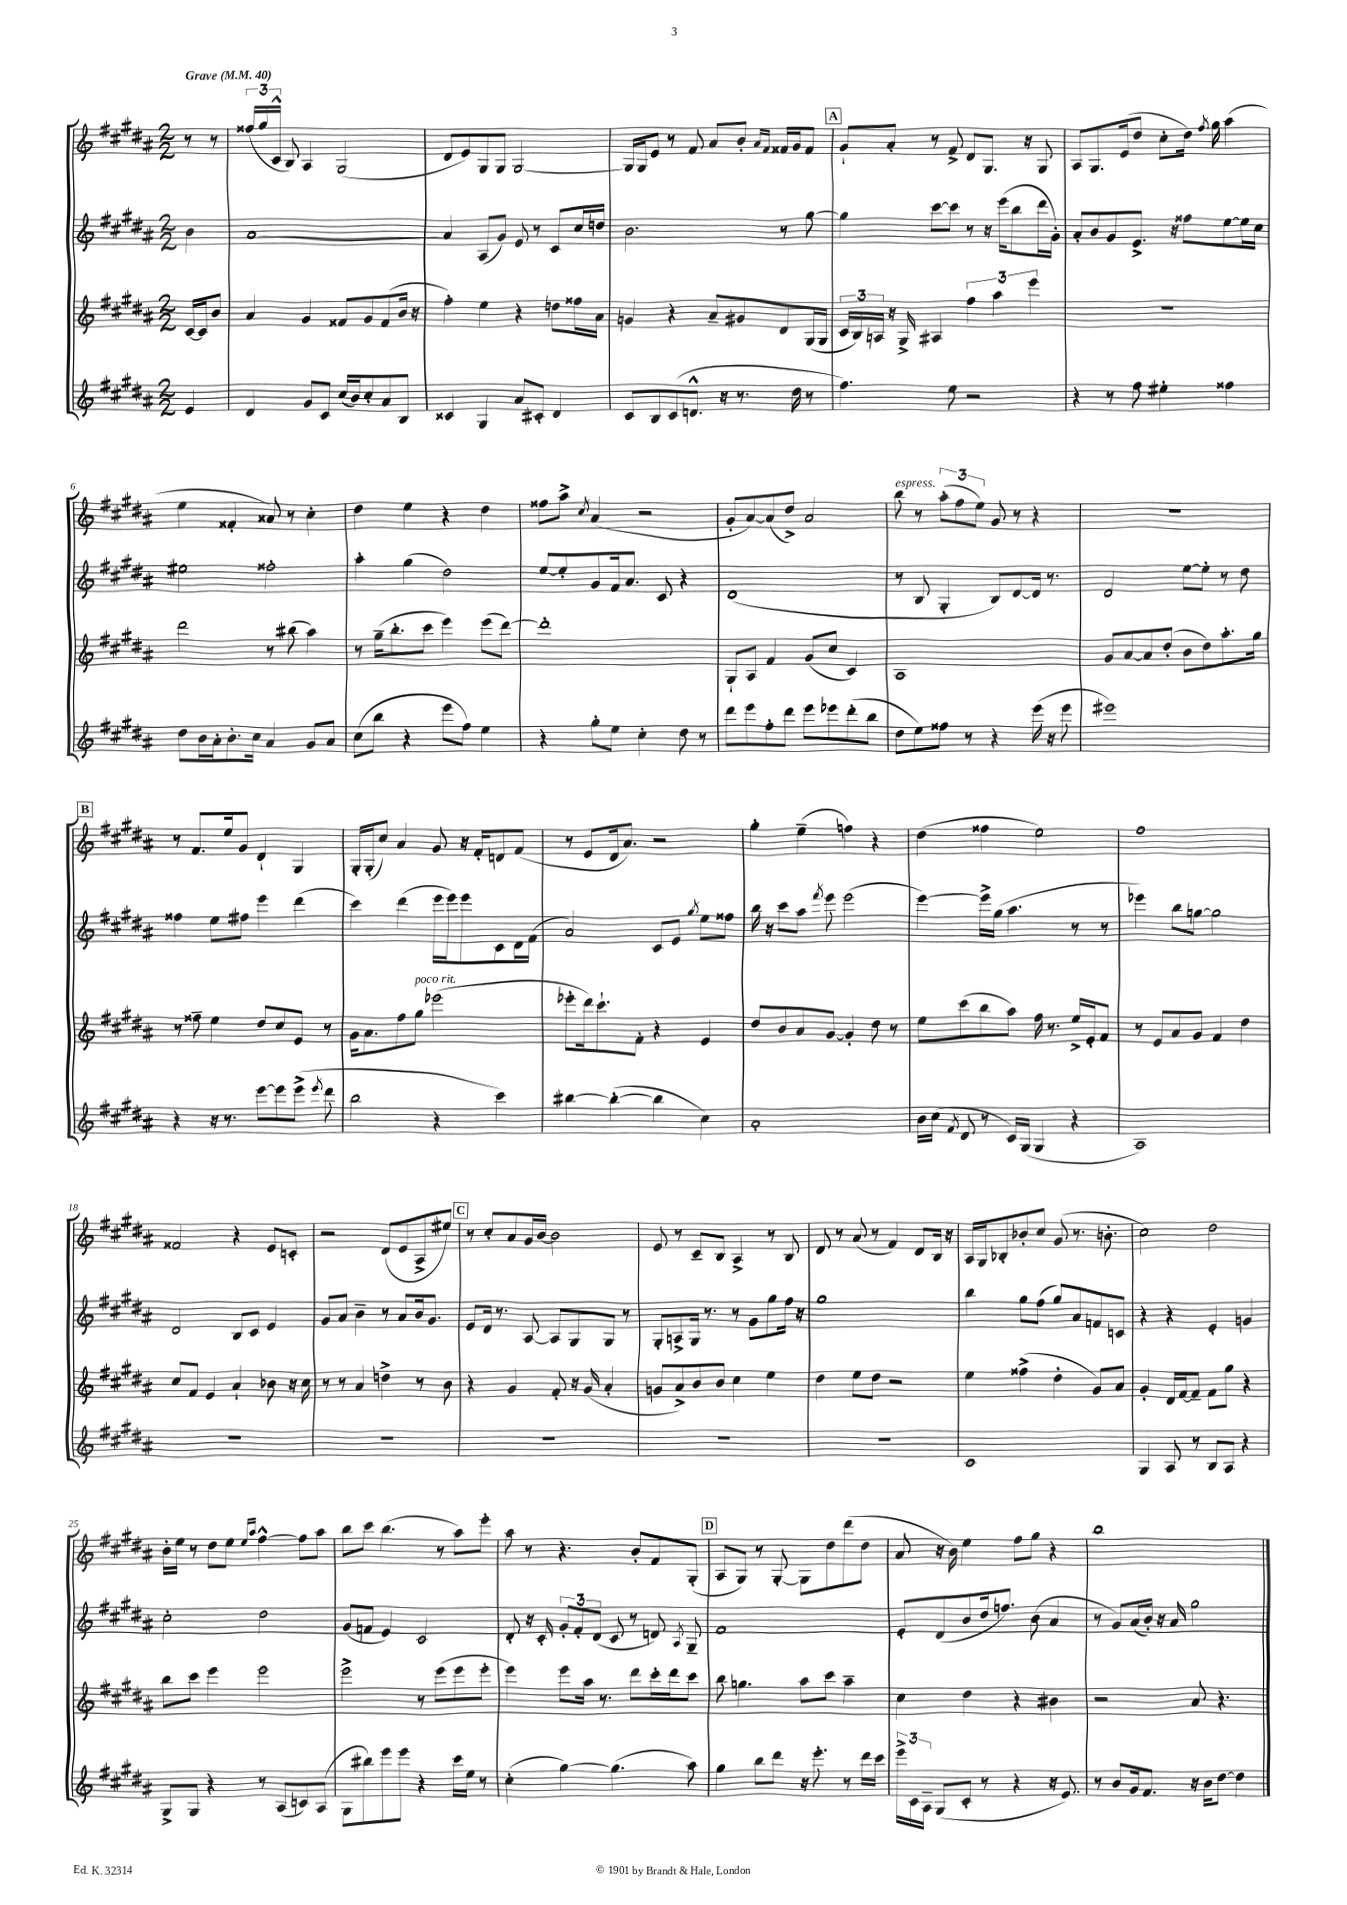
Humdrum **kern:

**kern	**kern	**kern	**kern
*staff4	*staff3	*staff2	*staff1
*clefG2	*clefG2	*clefG2	*clefG2
*k[f#c#g#d#a#]	*k[f#c#g#d#a#]	*k[f#c#g#d#a#]	*k[f#c#g#d#a#]
*M2/2	*M2/2	*M2/2	*M2/2
*MM40	*MM40	*MM40	*MM40
4e/	[16c#/LL	4b\	8r
.	16c#/]J	.	.
.	8b/J	.	8r
=	=	=	=
4d#/	4a#/	[1a#	(24ff##/LL
.	.	.	24gg#/
.	.	.	24c#^^/JJ
.	.	.	8B/)
8g#/L	4g#/	.	4A#/
8c#/J	.	.	.
(16cc#/LL	8f##/L	.	(2G#/
16b/J)	.	.	.
8cc#'/	8g#/	.	.
8a#/	(8f##/	.	.
8B/J	16b/Jk	.	.
.	16r	.	.
=	=	=	=
4c##/	4ff#'\)	4a#/]	8d#/L
.	.	.	8e/)
4G#/	4ee\	(8A#/L	8G#/
.	.	8g#/J)	8G#/J
8a#/L	4r	8e/	[2G#/
8c#'/J	.	8r	.
4d#/	8dd\L	8c#/L	.
.	16ff##\L	16cc#/L	.
.	16a#\JJ	16dd/JJ	.
=	=	=	=
8c#/L	4g/	2.b\	16G#/]LL
.	.	.	16G#/J
8B/	.	.	8e/J
(8c#/	4r	.	8r
8.d^^/J	.	.	8f#/
.	8a#~/L	.	8a#/L
16r	.	.	.
8.r	8g#/	.	8b'/J
.	.	.	16qqa#/LL
.	.	.	16qqf#/JJ
.	8d#/	8r	16f##/LL
16dd#\	.	.	16g#/J
8r	(16G#/L	[8gg#\	8f##/J
.	16G#/JJ	.	.
=	=	=	=
4.ff#\)	24c#/LL	4gg#\]	8g#`/L
.	24B/)	.	.
.	24A/JJ	.	.
.	16r	.	8a#'/J
.	16G#^/	.	.
.	4A#/	[8ccc#\L	8r
8ee\	.	8ccc#\]J	8f#^/
2r	6ff#\	8r	8d#/L
.	.	16r	8.G#/J
.	6aa#\	.	.
.	.	(16eee\LK	.
.	.	8bb\	.
.	.	.	16r
.	6eee\	.	.
.	.	16ddd#\L	8G#/
.	.	16g#'\JJ)	.
=	=	=	=
4r	1r	8a#'/L	8A#/L
.	.	8b/	8.G#/
8r	.	8g#/	.
.	.	.	(16e/k
8ff#\	.	8.e^/J	8dd#/J
4ee#'\	.	.	8cc#'\L
.	.	16r	.
.	.	8ff##\L	16dd#\Jk)
.	.	.	8qff#/
.	.	.	16gg#\
4ff##\	.	[8ee\	(4aa#\
.	.	16ee\]L	.
.	.	16cc#\JJ	.
=	=	=	=
8dd#\L	2ddd#\	2ee#\	4ee\
16b\L	.	.	.
16a#'\J	.	.	.
8.b'\	.	.	4f##'/
16cc#\Jk	.	.	.
4a#/	8r	2ff##'\	8a##/)
.	(8bb#\	.	8r
8g#/L	4aa#\)	.	4cc#'\
8a#/J	.	.	.
=	=	=	=
(8cc#\L	8r	4aa#'\	4dd#\
8bb\J	(16gg#~\LK	.	.
.	8.bb'\	.	.
4r	.	(4gg#\	4ee\
.	8ccc#\J	.	.
8eee\L	4eee\)	2dd#\)	4r
8ff#\J)	.	.	.
4ee\	(8eee\L	.	4dd#\
.	[8ddd#\J)	.	.
=	=	=	=
4r	1ddd#']	[8ee/L	8ff##\L
.	.	8ee'/]	8aa#^\J
.	.	.	8qcc#/
8gg#'\L	.	8g#/	(4a#/
8ee\J	.	16f#/k	.
.	.	8.a#/J	.
4cc#'\	.	.	2r
.	.	8c#/	.
8dd#\	.	4r	.
8r	.	.	.
=	=	=	=
8ddd#\L	8G#`/L	(1d#	8g#'/L
8eee\	8A#/J	.	[8a#/)
8ff#'\	4f#/	.	(8a#/]
8ddd#\J	.	.	8dd#^/J)
8eee\L	(8g#/L	.	2a#/
8eee-\	8cc#/J	.	.
(8ddd#'\	4c#/)	.	.
8bb\J	.	.	.
=	=	=	=
8dd#\L	1A#	8r	8bb\
8ee\)	.	8B/	8r
8ff##\J	.	4G#'/	(12aa#'\L
.	.	.	12ff#\
8r	.	.	.
.	.	.	12ee\J)
4r	.	8B/L)	8g#/
.	.	[8d#/	8r
(16eee\	.	16d#/]Jk	4r
16r	.	8.r	.
8eee\	.	.	.
=	=	=	=
1eee#)	8g#/L	2d#/	1r
.	[8a#/	.	.
.	8a#/]	.	.
.	(8dd#'/J	.	.
.	8b\L	[8ee\L	.
.	8dd#\)	8ee'\]J	.
.	8.aa#'\	8r	.
.	.	8dd#\	.
.	16gg#\Jk	.	.
=	=	=	=
4r	8r	4ff##\	8r
.	8ff##~\	.	8.f#/L
16r	4ee\	8ee\L	.
8.r	.	.	16ee/k
.	.	8ff#\J	8g#/J
[8eee\L	8dd#/L	4eee\	4d#`/
8eee\]	8cc#/	.	.
(8eee^\J	8e/J	(4ddd#\	4G#/
8qeee/	.	.	.
8ddd#\	8r	.	.
=	=	=	=
2bb\	16g#\LK	4ccc#\)	16G#'/LL
.	8.a#\	.	(16G#'/J
.	.	.	8cc#/J)
.	8ff#\	(4ddd#\	4a#/
.	8gg#\J	.	.
4r	(2eee-\	16eee\LL	8g#/
.	.	16eee\J)	.
.	.	8eee\	16r
.	.	.	16f#'/LK
4ccc#\)	.	8c#\	8d/
.	.	16d#\L	(8f#/J
.	.	(16f#\JJ	.
=	=	=	=
[4bb#\	8eee-'\L	2a#/)	8r
.	16ddd#\k)	.	8e/L
.	8.ccc#`\	.	.
(4bb#'\_	.	.	16d#/k
.	.	.	8.a#/J)
.	8f#'\J	.	.
4bb#\]	4r	8c#/L	2r
.	.	8e/J	.
.	.	8qgg#/	.
4cc#\)	4e/	8ee\L	.
.	.	8ff##\J	.
=	=	=	=
1a#'	8dd#/L	16bb\	4gg#'\
.	.	16r	.
.	8b/	8ccc#\L	.
.	8a#/	8aa#\J	(4ee~\
.	.	8qfff#/	.
.	[8g#/J	8eee\	.
.	4g#'/]	(2eee\	4ff\)
.	8dd#\	.	4r
.	8r	.	.
=	=	=	=
16b\LL	8ee\L	[4eee\)	(4dd#\
(16cc#\JJ	.	.	.
8qf#/	.	.	.
8d#/	(8ccc#\	.	.
8r	8bb\	16eee^\]LL	4ff##\
.	.	(16gg#\JJ	.
16c#/LL)	8aa#\J)	4.aa#\	.
(16G#/JJ	.	.	.
4G#/	16ff#\	.	2ee\)
.	8.r	.	.
4r	16ee^/LL	8r	.
.	16e'/J	.	.
.	8f#/J	8r	.
=	=	=	=
1A#)	8r	4eee-\)	1ff#
.	8e/L	.	.
.	8a#/	8bb\L	.
.	8g#/J	[8gg\J	.
.	4f#/	2gg\]	.
.	4dd#\	.	.
=	=	=	=
1r	8cc#/L	2d#/	2f##/
.	8f#/J	.	.
.	4e/	.	.
.	4a#`/	8B/L	4r
.	.	8c#/J	.
.	8b-\	4e/	8e/L
.	16r	.	8c'/J
.	16cc#\	.	.
=	=	=	=
1r	8r	8g#/L	2r
.	8r	8a#/J	.
.	4a#/	4b~\	.
.	4dd^\	8r	(8d#/L
.	.	8a#/L	8e/
.	8r	16b/k	8A#^/
.	.	8.g#/J	.
.	8b\	.	8ee#/J)
=	=	=	=
1r	4r	8e/L	8r
.	.	16d#/Jk	8cc#'/L
.	.	8.r	.
.	4g#/	.	8a#/
.	.	[8A#/	16g#/L
.	.	.	[16b/JJ
.	8f#'/	8A#/]L	2b\]
.	16r	8G#/	.
.	(16g#/	.	.
.	4a#'/	8G#/J	.
.	.	8r	.
=	=	=	=
1r	8g/L	8G#'/L	8e/
.	8a#^/)	8A^/	8r
.	8b/	16G#/Jk	8c#~/L
.	.	8.r	.
.	8b/J	.	8B/J
.	4cc#\	8r	4A#^/
.	.	8g#\L	.
.	4ee\	8gg#\	8r
.	.	16ff#\Jk	8B/
.	.	16r	.
=	=	=	=
1r	4dd#\	1gg#	8d#/
.	.	.	8r
.	8ee\L	.	(8a#/
.	8dd#\J	.	8r
.	2r	.	4f#/)
.	.	.	8d#/L
.	.	.	16B/Jk
.	.	.	16r
=	=	=	=
1c#	4ee\	4bb\	16A#/LL
.	.	.	16G#/J
.	.	.	8B-'/
.	(4ff##^\	8gg#\L	8b-'/
.	.	(8ff#\J	8cc#/J
.	4dd#'\	8gg#/L)	(8g#/
.	.	8a#/	8.r
.	8g#/L)	8f/	.
.	.	.	8.b'\
.	8a#/J	8c/J	.
=	=	=	=
4G#/	4g#'/	4r	2cc#\)
8A#/	16d#/LL	4r	.
.	[16f#/J	.	.
8r	8f#~/]J	.	.
8B/L	8f#\L	4e'/	2dd#\
8A#/J	8gg#\J	.	.
4r	4r	4g/	.
=	=	=	=
8G#^/L	8bb\L	2cc#'\	16b'\LL
.	.	.	16ee\JJ
8G#/J	8ccc#\J	.	8r
4r	4eee\	.	8dd#\L
.	.	.	8ee\J
.	.	.	16qqee/LL
.	.	.	16qqaa#/JJ
8r	2eee\	2dd#\	[4ff#^^\
(8A#/L	.	.	.
8c/)	.	.	8ff#\]L
(8A#/J	.	.	8aa#\J
=	=	=	=
8G#\L	2eee^\	(8g#/L	8bb\L
8bb#\)	.	8f/J	8ccc#\J
8eee\	.	4e/)	(4.bb\
8eee\J	.	.	.
4r	8r	2c#/	.
.	(8eee\L	.	8r
16ccc#\LL	8eee\	.	8aa#\L)
16ee\JJ	.	.	.
8r	8eee'\J	.	8eee'\J
=	=	=	=
(4cc#'\	4eee\)	8d#'/	8aa#\
.	.	16r	8r
.	.	16c#'/	.
[4gg#\)	8eee\L	12g#'/L	4.r
.	.	12f#'/	.
.	16aa#\Jk	.	.
.	.	(12d#/J	.
.	8.r	.	.
(4.gg#\]	.	8c#/	.
.	8ddd#\L	8r	8b'/L
.	16ccc#'\L	8d/)	8f#/
.	16ddd#\J	.	.
.	.	8qA#/	.
8aa#\)	8ccc#\J	8G#~/	(8G#'/J
=	=	=	=
4gg#\	8bb\	1f#	8A#/L
.	4.gg\	.	8G#/J)
8bb\L	.	.	8r
8ddd#\J	.	.	[8G#'/
16r	8aa#\L	.	8G#\]L
8.eee'\	.	.	.
.	8ccc#\J	.	8dd#\
8r	4aa#~\	.	(8ddd#\
16ddd#\LL	.	.	8dd#\J
16ccc#\JJ	.	.	.
=	=	=	=
24eee^\LL	4cc#\	8e'/L	8a#/
24c#\	.	.	.
24A#~\JJ	.	.	.
(8G#/L	.	(8d#/	16r
.	.	.	16b\)
8c#'/J	4dd#\	8b/	4ee\
8r	.	16dd#/k	.
.	.	8.ff/J)	.
4r	4r	.	8ff#\L
.	.	(8b\	8gg#\J
16r	4b#\	4a#/	4r
8.e/)	.	.	.
=	=	=	=
8r	2r	8r	1bb
8b/L	.	8g#/L)	.
16g#/k	.	(16a#/L	.
8.f#/J	.	16b'/JJ)	.
.	.	16r	.
.	.	16a#/	.
16r	8a#/	2gg#\	.
16b\LK	.	.	.
[8dd#\J	4.r	.	.
4dd#\]	.	.	.
==	==	==	==
*-	*-	*-	*-
